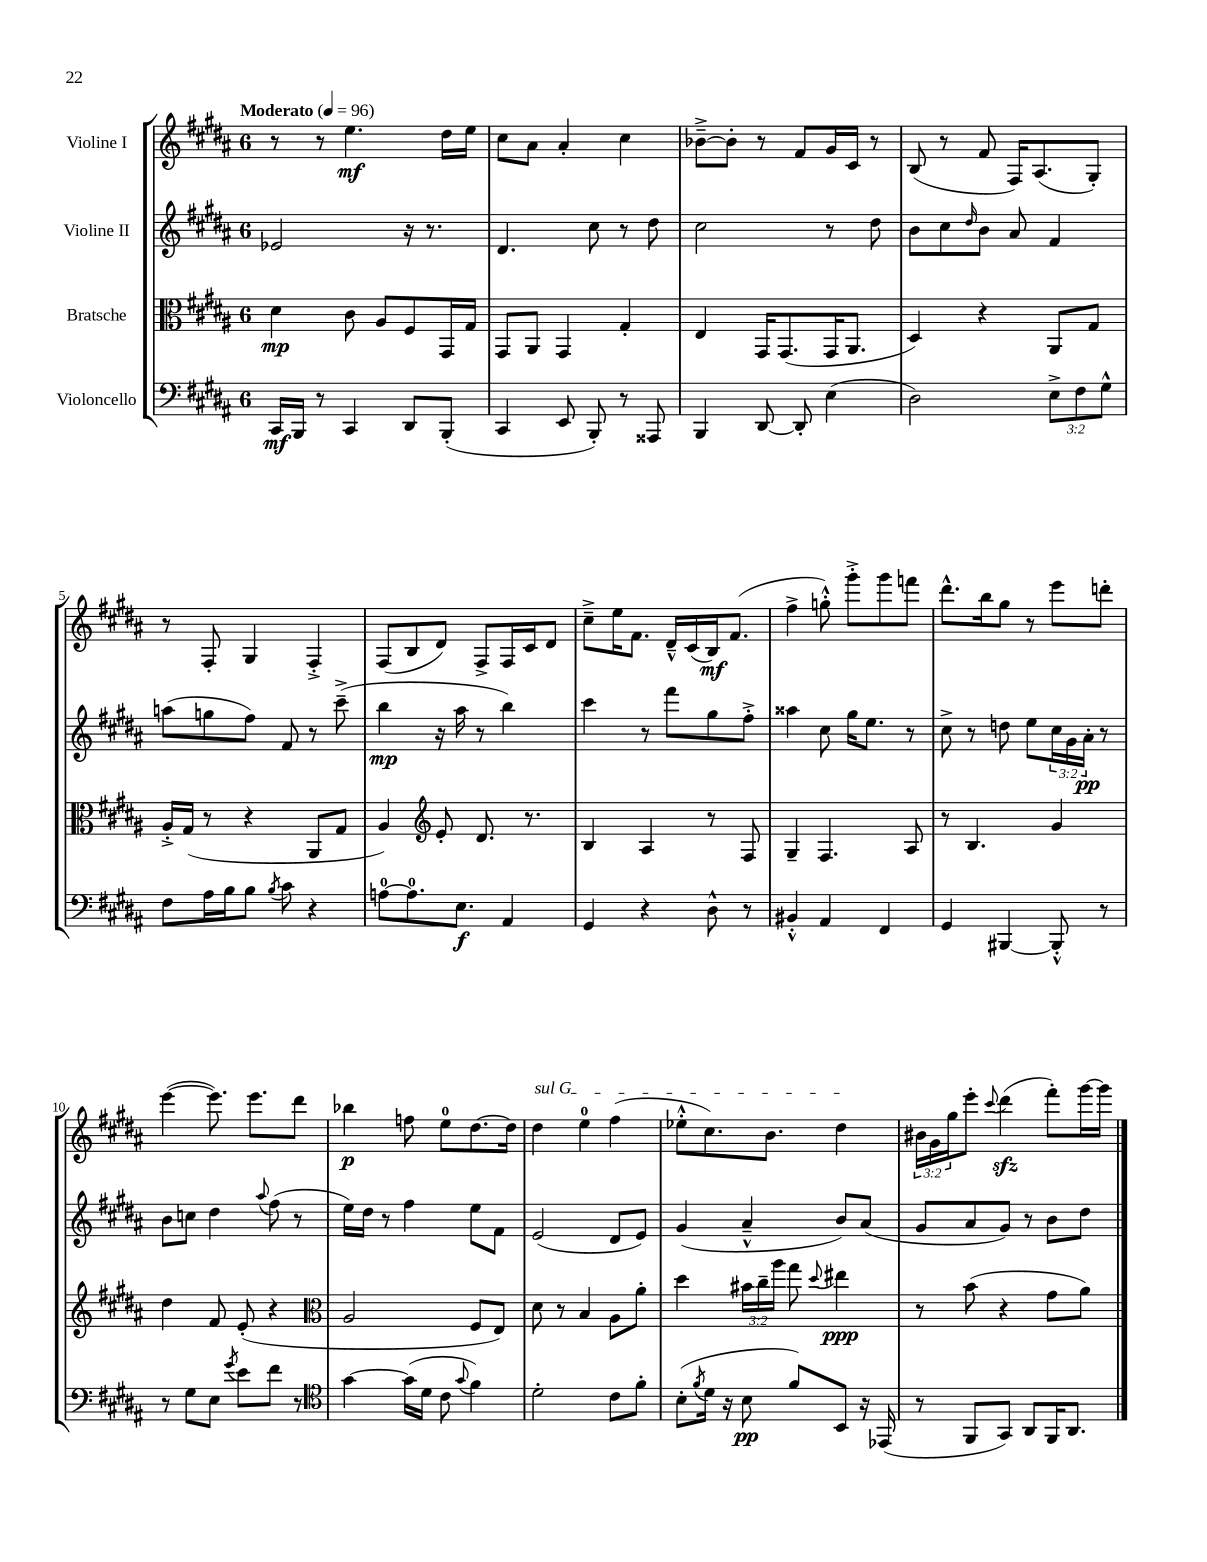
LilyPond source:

<<
\new StaffGroup <<
\new Staff = "s0" \with { instrumentName = "Violine I" } {
    \clef treble \key b \major \once \override Staff.TimeSignature.style = #'single-digit \time 6/8 \override Staff.TupletNumber.text = #tuplet-number::calc-fraction-text \tempo "Moderato" 4 = 96
    r8 r8 e''4.\mf dis''16 e''16 |
    cis''8 ais'8 ais'4-. cis''4 |
    bes'8~---> bes'8-. r8 fis'8 gis'16 cis'16 r8 |
    b8( r8 fis'8 fis16) ais8.( gis8-.) |
    r8 fis8-. gis4 fis4-.-> |
    fis8( b8 dis'8) fis8-> fis16 cis'16 dis'8 |
    cis''8---> e''16 fis'8. dis'16---^ cis'16( b16\mf) fis'8.( |
    fis''4-> g''8-.-^) gis'''8-.-> gis'''8 f'''8 |
    dis'''8.-^ b''16 gis''8 r8 e'''8 d'''8-. |
    e'''4~( e'''8.) e'''8. dis'''8 |
    bes''4\p f''8 e''8-0 dis''8.~ dis''16 |
    \once \override TextSpanner.bound-details.left.text = \markup { \italic "sul G" } dis''4\startTextSpan e''4-0 fis''4( |
    ees''8-.-^ cis''8.) b'8. dis''4\stopTextSpan |
    \tuplet 3/2 { bis'16 gis'16 gis''16 } e'''8-. \appoggiatura { cis'''8 } dis'''4\sfz( fis'''8-.) gis'''16~ gis'''16 \bar "|." |
}
\new Staff = "s1" \with { instrumentName = "Violine II" } {
    \clef treble \key b \major \once \override Staff.TimeSignature.style = #'single-digit \time 6/8 \override Staff.TupletNumber.text = #tuplet-number::calc-fraction-text
    ees'2 r16 r8. |
    dis'4. cis''8 r8 dis''8 |
    cis''2 r8 dis''8 |
    b'8 cis''8 \grace { dis''16 } b'8 ais'8 fis'4 |
    a''8( g''8 fis''8) fis'8 r8 cis'''8--->( |
    b''4\mp r16 ais''16 r8 b''4) |
    cis'''4 r8 fis'''8 gis''8 fis''8-.-> |
    aisis''4 cis''8 gis''16 e''8. r8 |
    cis''8-> r8 d''8 e''8 \tuplet 3/2 { cis''16 gis'16 ais'16-.\pp } r8 |
    b'8 c''8 dis''4 \appoggiatura { ais''8 } fis''8( r8 |
    e''16) dis''16 r8 fis''4 e''8 fis'8 |
    e'2( dis'8 e'8) |
    gis'4( ais'4---^ b'8) ais'8( |
    gis'8 ais'8 gis'8) r8 b'8 dis''8 \bar "|." |
}
\new Staff = "s2" \with { instrumentName = "Bratsche" } {
    \clef alto \key b \major \once \override Staff.TimeSignature.style = #'single-digit \time 6/8 \override Staff.TupletNumber.text = #tuplet-number::calc-fraction-text
    dis'4\mp cis'8 ais8 fis8 gis,16 gis16 |
    gis,8 ais,8 gis,4 gis4-. |
    e4 gis,16 gis,8.( gis,16 ais,8. |
    dis4) r4 ais,8 gis8 |
    ais16-.-> gis16( r8 r4 ais,8 gis8 |
    ais4) \clef treble e'8-. dis'8. r8. |
    b4 ais4 r8 fis8 |
    gis4-- fis4. ais8 |
    r8 b4. gis'4 |
    dis''4 fis'8 e'8-.( r4 |
    \clef alto ais2 fis8 e8) |
    dis'8 r8 b4 ais8 ais'8-. |
    dis''4 \tuplet 3/2 { bis'16 cis''16-- ais''16 } gis''8 \appoggiatura { dis''8 } eis''4\ppp |
    r8 b'8( r4 gis'8 ais'8) \bar "|." |
}
\new Staff = "s3" \with { instrumentName = "Violoncello" } {
    \clef bass \key b \major \once \override Staff.TimeSignature.style = #'single-digit \time 6/8 \override Staff.TupletNumber.text = #tuplet-number::calc-fraction-text
    cis,16\mf b,,16 r8 cis,4 dis,8 b,,8-.( |
    cis,4 e,8 b,,8-.) r8 aisis,,8 |
    b,,4 dis,8~ dis,8-. e4( |
    dis2) \tuplet 3/2 { e8-> fis8 gis8-^ } |
    fis8 ais16 b16 b8 \acciaccatura { b8 } cis'8 r4 |
    a8-0~ a8.-0 e8.\f ais,4 |
    gis,4 r4 dis8-^ r8 |
    bis,4-.-^ ais,4 fis,4 |
    gis,4 bis,,4~ bis,,8-.-^ r8 |
    r8 gis8 e8 \acciaccatura { gis'8 } e'8 fis'8 r8 |
    \clef tenor gis'4~ gis'16( dis'16 cis'8 \appoggiatura { gis'8 } fis'4) |
    dis'2-. cis'8 fis'8-. |
    b8-.( \acciaccatura { fis'8 } dis'16 r16 b8\pp fis'8) b,8 r16 ees,16( |
    r8 fis,8 gis,8) ais,8 fis,16 ais,8. \bar "|." |
}
>>
>>
